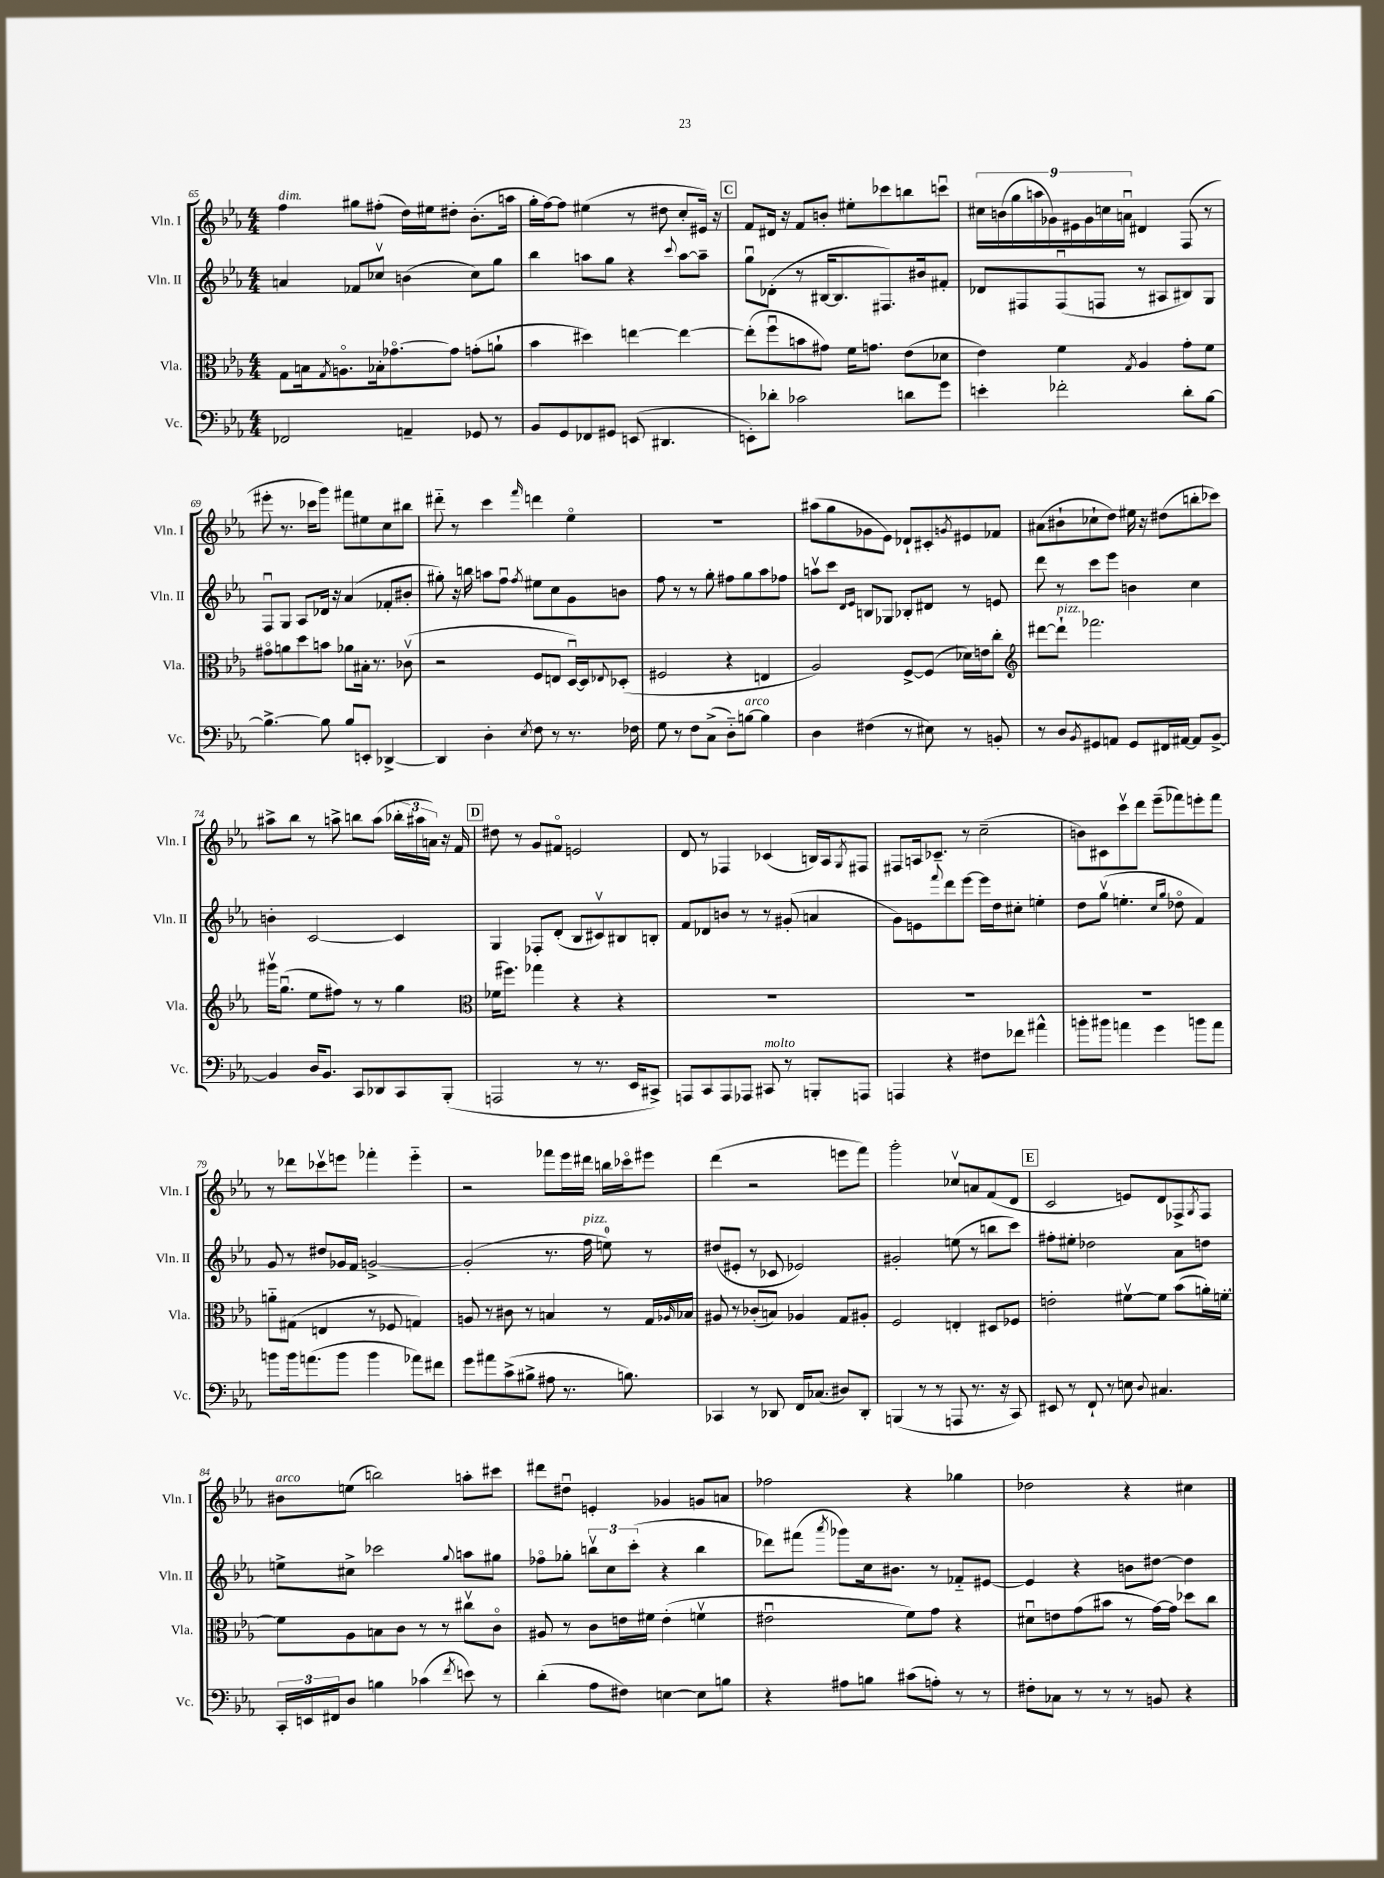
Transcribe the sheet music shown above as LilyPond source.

<<
\new StaffGroup <<
\new Staff = "s0" \with { instrumentName = "Vln. I" shortInstrumentName = "Vln. I" } {
    \clef treble \key ees \major \numericTimeSignature \time 4/4
    f''4^\markup { \italic "dim." } gis''8 fis''8-.( d''16) eis''16 dis''8-. bes'8.-.( a''16 |
    g''16-. f''16~) f''8 eis''4( r8 dis''8 c''8-. eis'16) r16 |
    \mark \markup { \box "C" } f'8 dis'16 r16 f'8 b'8-. eis''8-. ces'''8 b''8 c'''8\downbow |
    \tuplet 9/8 { cis''16 b'16( g''16 a''16 ges'16) eis'16 ges'16 c''16 a'16\downbow } dis'4 f8( r8 |
    eis'''8-. r8. ces'''16 g'''8) fis'''8 eis''8 c''8 bis''8 |
    dis'''8-_ r8 c'''4 \grace { f'''16 } d'''4 ees''4\flageolet |
    R1 |
    ais''8( g''8 ges'8 ees'8) des'8-! cis'8-. \acciaccatura { g'8 } eis'8 fes'8 |
    ais'8( bis'8-! ces''8-! d''8) eis''16 r16 dis''8( b''8-. ces'''8) |
    ais''8-> bes''8 r8 a''8-> b''8 a''8( \tuplet 3/2 { bes''16-. ais''16 a'16) } r16 f'16 |
    \mark \markup { \box "D" } dis''8 r8 g'8 fis'8\flageolet e'2 |
    d'8 r8 fes4 ces'4( b16) aes16 \acciaccatura { g8 } fis8 |
    fis8 a16 ces'8.-- r8 c''2--( |
    b'8) cis'8 c'''8\upbow d'''8 ees'''8--( fes'''8) e'''8-. fes'''8 |
    r8 des'''8 ces'''8\upbow e'''8 fes'''4-. e'''4-_ |
    r2 fes'''8 ees'''16 dis'''16 b''16 ces'''16\flageolet eis'''8 |
    d'''4( r2 e'''8 f'''8) |
    g'''2-. ces''8\upbow a'8 f'8( d'8 |
    \mark \markup { \box "E" } c'2 e'8) d'8 fes8-> \acciaccatura { g8 } fes8 |
    bis'8^\markup { \italic "arco" } e''8( b''2) a''8-. cis'''8 |
    dis'''8 dis''8\downbow e'4-. ges'4 g'8 a'8 |
    fes''2 r4 ges''4 |
    des''2 r4 cis''4 \bar "|." |
}
\new Staff = "s1" \with { instrumentName = "Vln. II" shortInstrumentName = "Vln. II" } {
    \clef treble \key ees \major \numericTimeSignature \time 4/4
    a'4 fes'8 ces''8\upbow b'4( ces''8) g''8 |
    bes''4 a''8 g''8 r4 \appoggiatura { c'''8 } a''8~ a''8-- |
    \mark \markup { \box "C" } g''8\downbow des'8-.( r8 bis16~ bis8. fis8.) bis'16 fis'8-. |
    des'8 fis8 fis8\downbow( f8 r8 ais8 bis8) g8 |
    f8\downbow g8 aes8 des'16 r16 aes'4( fes'8-. bis'8-. |
    gis''8-.) r16 b''16 a''8 f''8\downbow \acciaccatura { f''8 } eis''8 c''8 g'8 b'8 |
    f''8 r8 r8 g''8-. fis''8 g''8 aes''8 fes''8 |
    a''8\upbow c'''8 \grace { d'16 ees'16 } b8 ges8 bes8-. dis'8 r8 e'8 |
    d'''8 r8 c'''8 ees'''8 b'4 c''4 |
    b'4-. c'2~ c'4 |
    \mark \markup { \box "D" } g4 fes8-. d'8-.( bes8 cis'8\upbow) bis8 b8-. |
    f'8 des'8 b'8 r8 r8 gis'8-.( a'4 |
    g'8) e'8 \appoggiatura { f'''8 } d'''8 ees'''8~ ees'''16 d''16 cis''8-. e''4-. |
    d''8 g''8\upbow( e''4.-. \grace { c''16 g''16 } des''8\flageolet f'4) |
    g'8 r8 dis''8 ges'16 f'16 g'2~-> |
    g'2-.( r8. f''16^\markup { \italic "pizz." } e''8-0) r8 |
    dis''8( eis'8-. r8 ces'8 ees'2) |
    gis'2-. e''8( r8 b''8 c'''8) |
    \mark \markup { \box "E" } fis''8-. eis''8-. des''2 aes'8 d''8 |
    e''8-> cis''8-> ces'''2 \appoggiatura { g''8 } a''8 gis''8 |
    fes''8\flageolet ges''8-. \tuplet 3/2 { b''8\upbow c''8 c'''8-.( } r4 b''4 |
    des'''8) fis'''8( \acciaccatura { aes'''8 } ges'''8) c''16 bis'8. r8 fes'8-_ eis'8~ |
    eis'4 r4 b'8 dis''8~ dis''4 \bar "|." |
}
\new Staff = "s2" \with { instrumentName = "Vla." shortInstrumentName = "Vla." } {
    \clef alto \key ees \major \numericTimeSignature \time 4/4
    g8 b16 \acciaccatura { g8 } a8.\flageolet bes16-. ges'8.~\flageolet ges'8 g'8-.( a'8-! |
    bes'4 dis''4) e''4~ e''4~ |
    \mark \markup { \box "C" } e''8-.( f''8\downbow b'8 gis'8) f'16 g'8. ees'8( des'8 |
    ees'4) f'4 \acciaccatura { g8 } aes4 g'8-. f'8 |
    gis'8\flageolet a'8 d''8 b'8 aes'8 bis16-. r8. ces'8\upbow( |
    r2 f8 e8 d16~\downbow) d16 \appoggiatura { ees8 } des8-.( |
    fis2 r4 e4 |
    aes2) f8~-> f8( des'16) e'16 c''8-. |
    \clef treble dis'''8~ dis'''8-!^\markup { \italic "pizz." } fes'''2. |
    gis'''16\upbow g''8.\downbow( ees''8 fis''8) r8 r8 g''4 |
    \mark \markup { \box "D" } \clef alto fes'16( fis''8.) ges''4 r4 r4 |
    R1 |
    R1 |
    R1 |
    a'8-_ gis8( e4 r8 fes8 g4) |
    a8 r8 cis'8 r8 b4 r8 g16 \grace { aes16 } bes16 |
    ais8 r8 ces'8-.( b8) aes4 g8 ais8-. |
    f2 e4-. dis8 fes8 |
    \mark \markup { \box "E" } e'2-. fis'8~\upbow fis'8 bes'8( a'16-.) f'16~-. |
    f'8 aes8 b8 c'8 r8 r8 cis''8\upbow c'8\flageolet |
    ais8 r8 c'8 e'16 fis'16 e'4-.( f'4\upbow |
    eis'2\downbow f'8) g'8 r4 |
    dis'8\downbow e'8 g'8( bis'8 r8 g'16~) g'16 des''8 c''8 \bar "|." |
}
\new Staff = "s3" \with { instrumentName = "Vc." shortInstrumentName = "Vc." } {
    \clef bass \key ees \major \numericTimeSignature \time 4/4
    fes,2 a,4-- ges,8 r8 |
    bes,8 g,8 fes,8 gis,8 e,8( dis,4. |
    \mark \markup { \box "C" } e,8-.) des'8-. ces'2 d'8 g'8 |
    e'4-. fes'2-. d'8-. bes8~ |
    bes4.~-> bes8 bes8 e,8-. des,4~-> |
    des,4 d4-. \acciaccatura { ees8 } f8 r8 r8. fes16 |
    g8 r8 f8 c8->( d8-_) b8~^\markup { \italic "arco" } b4 |
    d4 fis4( r8 eis8) r8 b,8-. |
    r8 d8 \acciaccatura { bes,8 } gis,8 a,8 gis,8 fis,16 ais,16~ ais,8 bes,8~-> |
    bes,4 d16 bes,8. c,8 des,8 c,8 bes,,8-.( |
    \mark \markup { \box "D" } a,,2 r8 r8. ees,16 cis,8->) |
    a,,8 c,8 a,,8 aes,,8 cis,8^\markup { \italic "molto" } r8 b,,8-. a,,8 |
    a,,4 r4 fis8 fes'8 ais'4-^ |
    b'8-. bis'8 a'4 g'4 b'8 a'8 |
    b'8 b'16 a'8.( b'8 b'4 aes'8) fis'8 |
    g'8 ais'8 c'8->( bis8-> ais8 r8. b8.) |
    ces,4 r8 des,8 f,16 ces8.( dis8) des,8-. |
    b,,4( r8 r8 a,,8 r8. r16 c,8) |
    \mark \markup { \box "E" } eis,8 r8 f,8-! r8 e8 \appoggiatura { d8 } cis4. |
    \tuplet 3/2 { c,16-. e,16 fis,16 } d8 b4 ces'4( \acciaccatura { f'8 } e'8) r8 |
    d'4-.( aes8 fis8) e4~ e8 b8 |
    r4 ais8 b8 cis'8( a8-.) r8 r8 |
    fis8-. ces8 r8 r8 r8 b,8 r4 \bar "|." |
}
>>
>>
\layout { \context { \Score currentBarNumber = #65 } }
